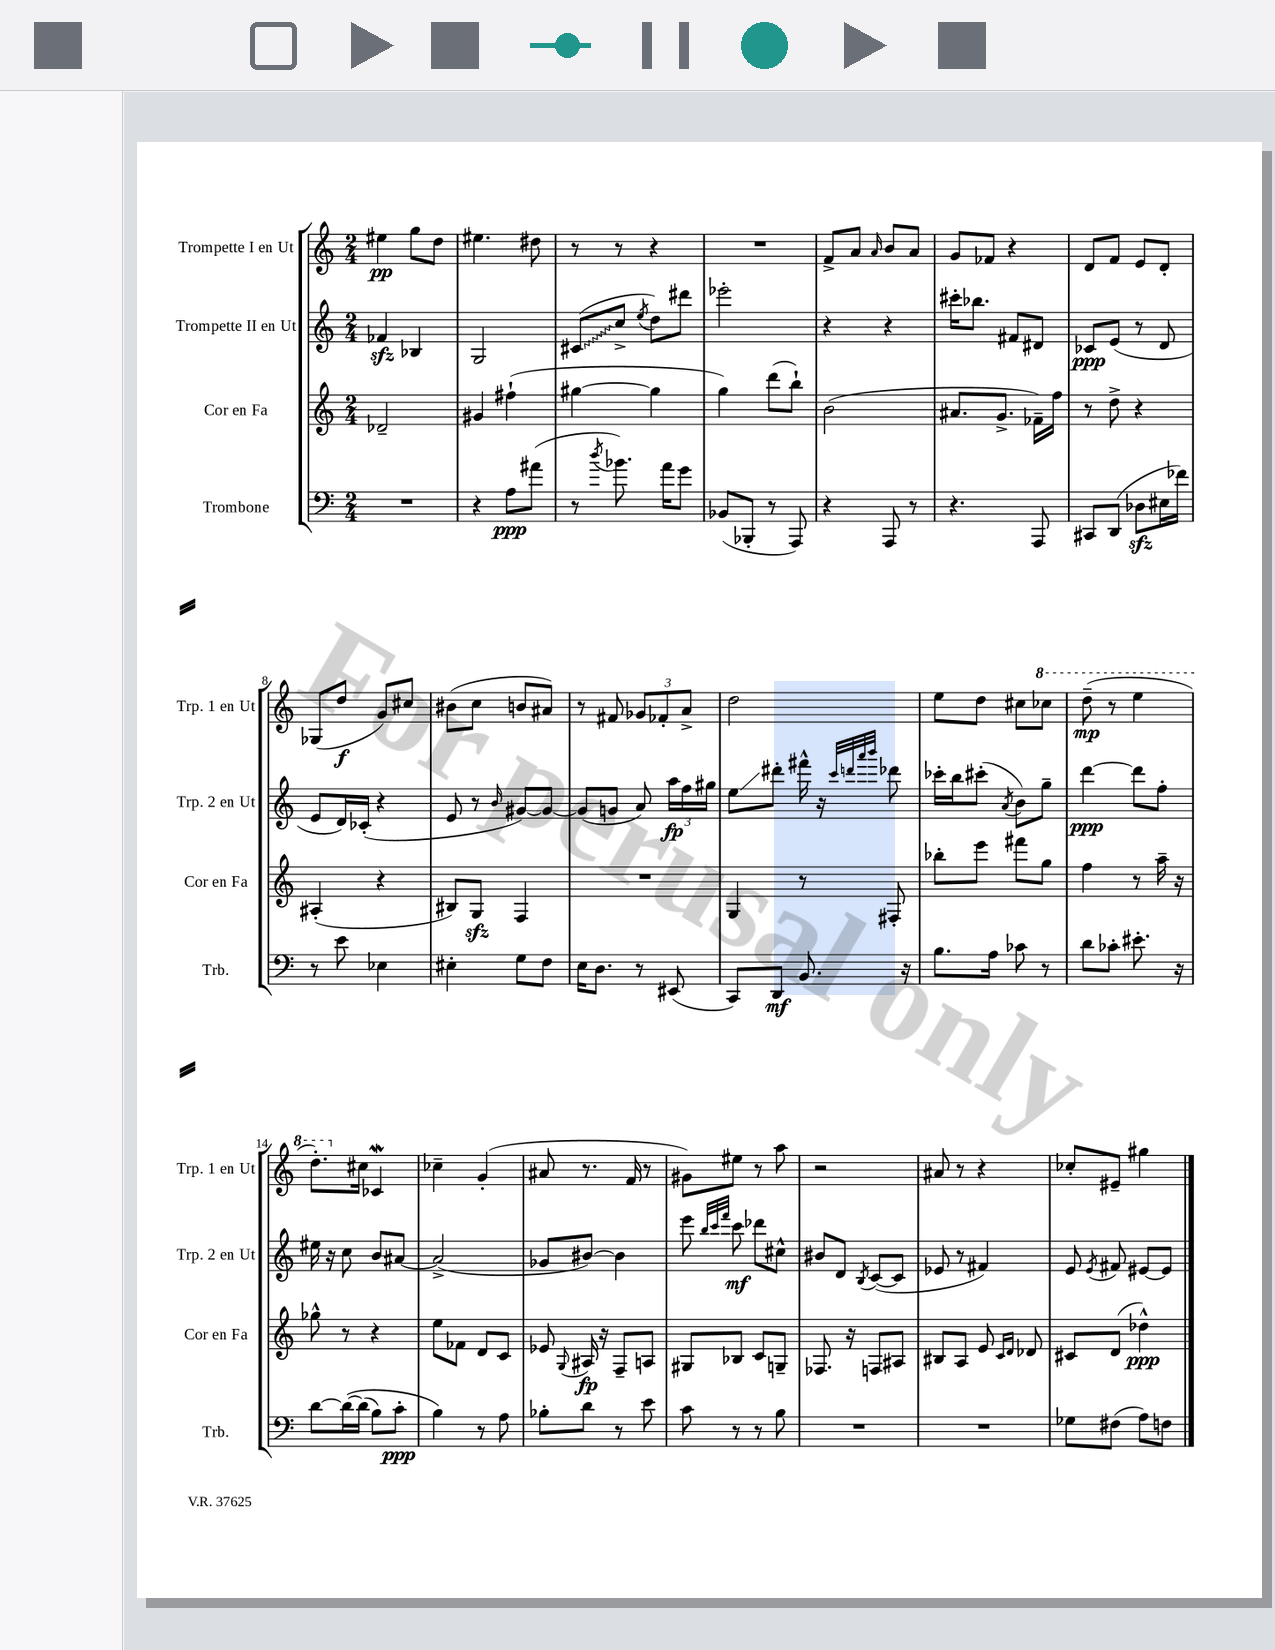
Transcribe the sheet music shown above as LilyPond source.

<<
\new StaffGroup <<
\new Staff = "s0" \with { instrumentName = "Trompette I en Ut" shortInstrumentName = "Trp. 1 en Ut" } {
    \clef treble \key c \major \numericTimeSignature \time 2/4
    \autoBeamOff eis''4\pp g''8[ d''8] |
    eis''4. dis''8 |
    r8 r8 r4 |
    R2 |
    f'8[-> a'8] \grace { a'16 } b'8[ a'8] |
    g'8[ fes'8] r4 |
    d'8[ f'8] e'8[ d'8]-. |
    ges8[( d''8]\f g'8[) cis''8] |
    bis'8[( c''8] b'8[ ais'8]) |
    r8 fis'8 \tuplet 3/2 { ges'8[ fes'8-. a'8]-> } |
    d''2 |
    e''8[ d''8] cis''8[ \ottava #1 ces'''8] |
    d'''8--\mp( r8 e'''4 |
    d'''8.[-.) \ottava #0 cis''16] ces'4\mordent |
    ces''4-- g'4-.( |
    ais'8 r8. f'16 r8 |
    gis'8[) eis''8] r8 a''8 |
    r2 |
    ais'8 r8 r4 |
    ces''8[-. eis'8]-- gis''4 \bar "|." |
}
\new Staff = "s1" \with { instrumentName = "Trompette II en Ut" shortInstrumentName = "Trp. 2 en Ut" } {
    \clef treble \key c \major \numericTimeSignature \time 2/4
    \autoBeamOff fes'4\sfz bes4 |
    g2 |
    \once \override Glissando.style = #'zigzag cis'8[\glissando( c''8]-> \acciaccatura { e''8 } d''8[) dis'''8] |
    ees'''2-. |
    r4 r4 |
    cis'''16[-. bes''8.] fis'8[ dis'8] |
    ces'8[\ppp e'8]( r8 d'8 |
    e'8[ d'16) ces'16]-.( r4 |
    e'8 r8 \grace { b'16 } gis'8[~) gis'8]~ |
    gis'8[( g'8] a'8) \tuplet 3/2 { a''16[\fp f''16 gis''16] } |
    e''8[\glissando dis'''8]-. fis'''16-^ r16 \grace { c'''32[ d'''32 a'''32 b'''32] } des'''8 |
    ces'''16[-. b''16 cis'''8]-.( \acciaccatura { a'8 } b'8[) g''8]-- |
    d'''4~\ppp d'''8[ f''8]-. |
    eis''16 r16 c''8 b'8[ ais'8]~ |
    ais'2->( |
    ges'8[ bis'8]~) bis'4 |
    e'''8 \grace { b''32[ c'''32 f'''32] } c'''8\mf des'''8[ cis''8]-^ |
    bis'8[ d'8] \acciaccatura { b8 } c'8[~( c'8] |
    ees'8 r8 fis'4) |
    e'8 \acciaccatura { e'8 } fis'8 eis'8[~ eis'8] \bar "|." |
}
\new Staff = "s2" \with { instrumentName = "Cor en Fa" shortInstrumentName = "Cor en Fa" } {
    \clef treble \key c \major \numericTimeSignature \time 2/4
    \autoBeamOff des'2-- |
    gis'4 fis''4-!( |
    gis''4~ gis''4 |
    g''4) d'''8[( b''8]-!) |
    b'2( |
    ais'8.[ g'8.]-> fes'16[--) f''16] |
    r8 d''8-> r4 |
    ais4-.( r4 |
    bis8[) g8]\sfz f4 |
    R2 |
    g4 r8 fis8-. |
    bes''8[-. e'''8] fis'''8[ g''8] |
    f''4 r8 a''16-- r16 |
    ges''8-^ r8 r4 |
    e''8[ fes'8] d'8[ c'8] |
    ees'8 \appoggiatura { g8 } ais16\fp r16 f8[-- a8] |
    gis8[ bes8] c'8[ g8]-- |
    fes8. r16 f8[ ais8] |
    bis8[ a8] e'8 \grace { c'16[ d'16] } des'8 |
    cis'8[ d'8]( des''4-^\ppp) \bar "|." |
}
\new Staff = "s3" \with { instrumentName = "Trombone" shortInstrumentName = "Trb." } {
    \clef bass \key c \major \numericTimeSignature \time 2/4
    \autoBeamOff R2 |
    r4 a8[\ppp ais'8]( |
    r8 \acciaccatura { d''8 } bes'8.) a'16[ g'8] |
    bes,8[( bes,,8]-. r8 a,,8) |
    r4 a,,8 r8 |
    r4. a,,8 |
    cis,8[ d,8]( des8[\sfz eis16 fes'16]) |
    r8 e'8 ees4 |
    eis4-. g8[ f8] |
    e16[ d8.] r8 eis,8( |
    c,8[) d,8]\mf b,8. r16 |
    b8.[ a16] ces'8 r8 |
    d'8[ ces'8]-. eis'8.-. r16 |
    d'8[~ d'16~\( d'16]( b8[) c'8]-.\ppp |
    b4\) r8 a8 |
    bes8[-. d'8] r8 e'8 |
    c'8 r8 r8 b8 |
    R2 |
    R2 |
    ges8[ fis8]( a8[) f8] \bar "|." |
}
>>
>>
